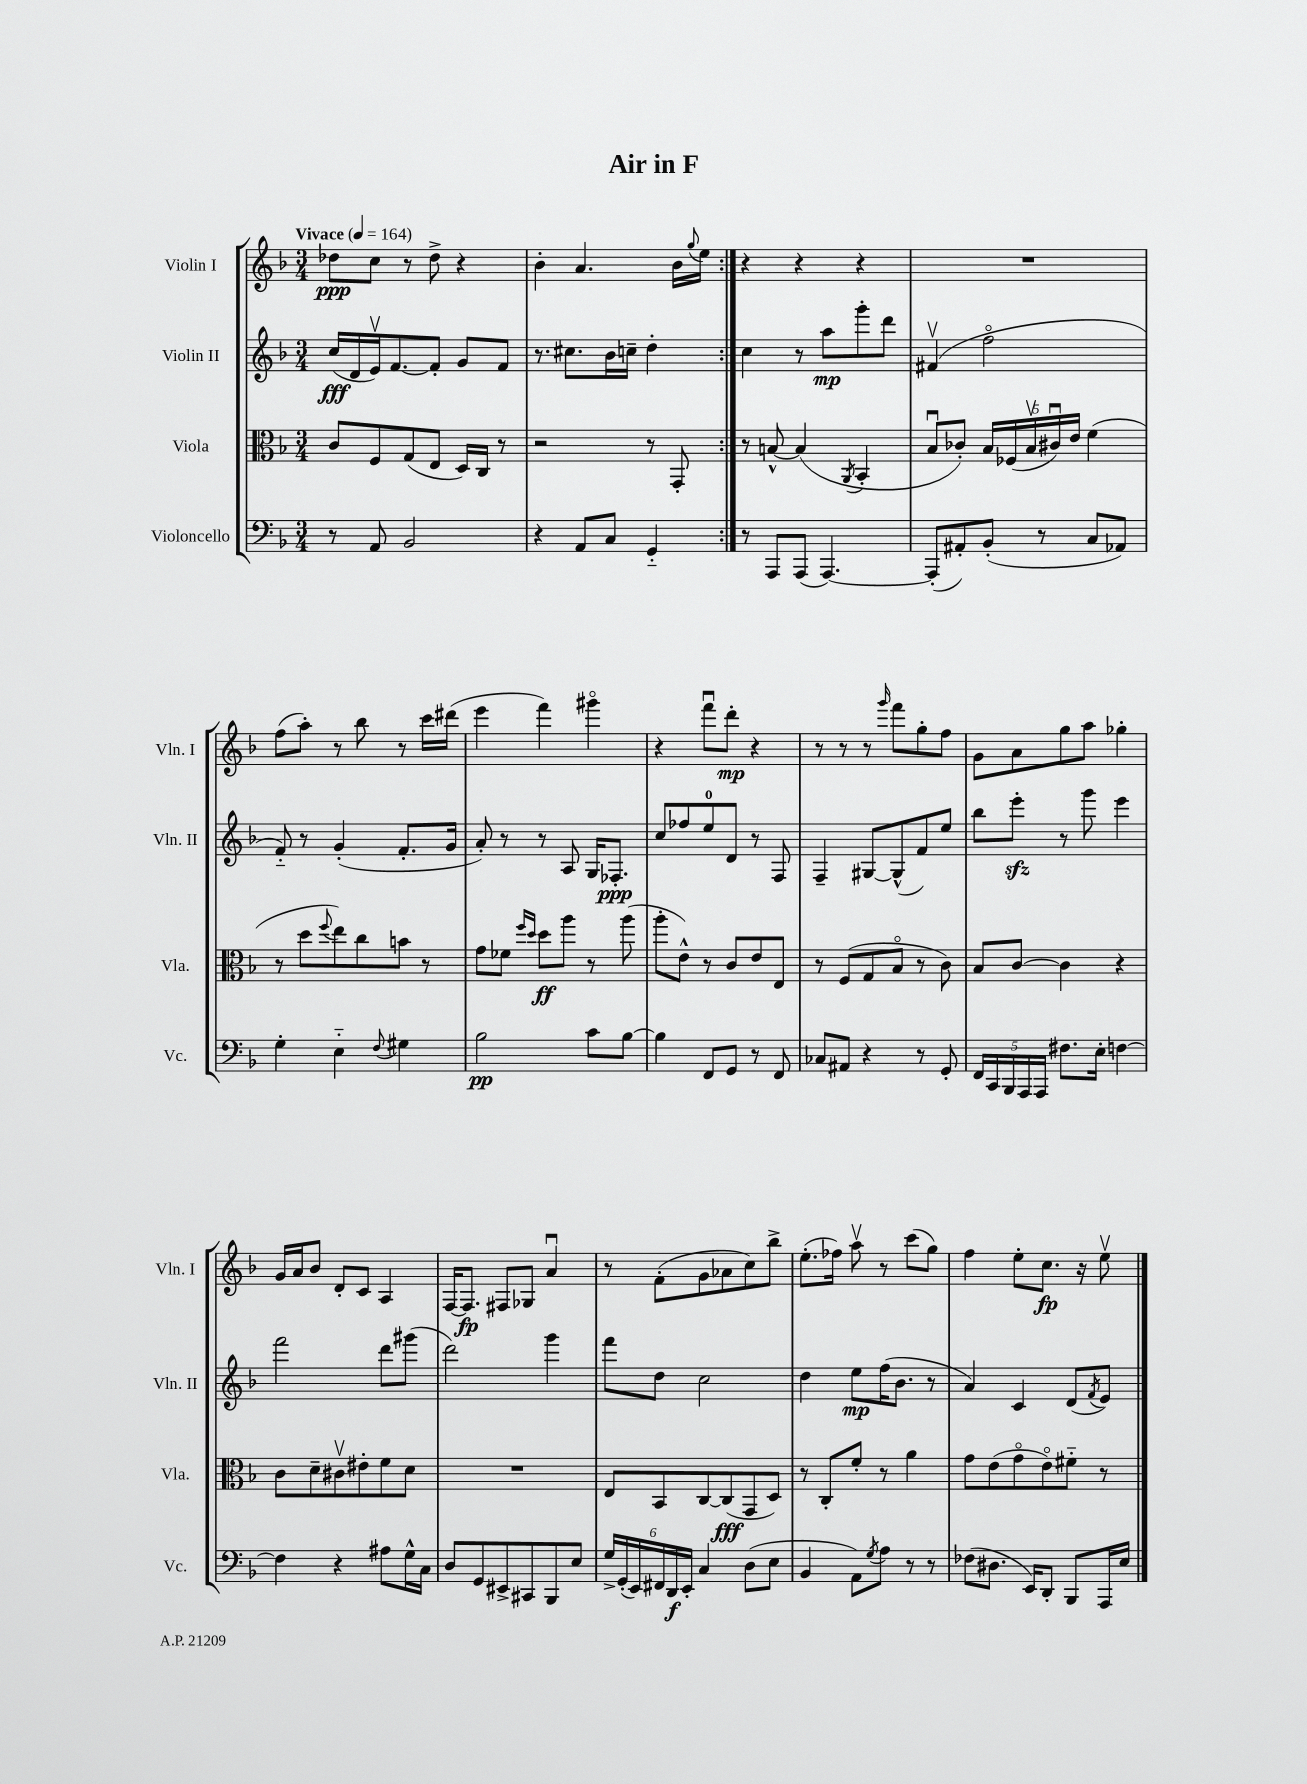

**kern	**dynam	**kern	**dynam	**kern	**dynam	**kern	**dynam
*part4	*part4	*part3	*part3	*part2	*part2	*part1	*part1
*staff4	*staff4	*staff3	*staff3	*staff2	*staff2	*staff1	*staff1
*I"Violoncello	*	*I"Viola	*	*I"Violin II	*	*I"Violin I	*
*I'Vc.	*	*I'Vla.	*	*I'Vln. II	*	*I'Vln. I	*
*clefF4	*	*clefC3	*	*clefG2	*	*clefG2	*
*k[b-]	*	*k[b-]	*	*k[b-]	*	*k[b-]	*
*M3/4	*	*M3/4	*	*M3/4	*	*M3/4	*
*MM164	*	*MM164	*	*MM164	*	*MM164	*
=1	=1	=1	=1	=1	=1	=1	=1
!	!	!	!	!	!	!LO:TX:a:B:t=Vivace	!
8r	.	8c/L	.	(16cc/LL	fff	8dd-X\L	ppp
.	.	.	.	16d/	.	.	.
8AA/	.	8F/	.	16ev/J)	.	8cc\J	.
.	.	.	.	[8.f/	.	.	.
2BB-/	.	(8G/	.	.	.	8r	.
.	.	8E/J	.	8f'/J]	.	8dd-^\	.
.	.	16D/LL)	.	8g/L	.	4r	.
.	.	16C/JJ	.	.	.	.	.
.	.	8r	.	8f/J	.	.	.
=2	=2	=2	=2	=2	=2	=2	=2
4r	.	2r	.	8.r	.	4b-'\	.
.	.	.	.	8.cc#X\L	.	.	.
8AA/L	.	.	.	.	.	4.a/	.
8C/J	.	.	.	16b-\L	.	.	.
.	.	.	.	16ccn~\JJ	.	.	.
4GG/	.	8r	.	4dd'\	.	.	.
.	.	8GG'/	.	.	.	16b-\LL	.
.	.	.	.	.	.	8qqgg/	.
.	.	.	.	.	.	16ee\JJ	.
=3:|!	=3:|!	=3:|!	=3:|!	=3:|!	=3:|!	=3:|!	=3:|!
8r	.	8r	.	4cc\	.	4r	.
8AAA/L	.	[8Bn^^/	.	.	.	.	.
(8AAA/J	.	(4B/]	.	8r	.	4r	.
[4.AAA/)	.	.	.	8aa\L	mp	.	.
.	.	8qAA/	.	.	.	.	.
.	.	4BB-'/	.	8ggg'\	.	4r	.
.	.	.	.	8ddd\J	.	.	.
=4	=4	=4	=4	=4	=4	=4	=4
(8AAA'/L]	.	8B-u/L	.	(4f#Xv/	.	2.r	.
8AA#X'/)	.	8c-X'/J)	.	.	.	.	.
(8BB-'/J	.	20B-/LL	.	2ff\	.	.	.
.	.	(20F-X/	.	.	.	.	.
.	.	20B-v/	.	.	.	.	.
8r	.	.	.	.	.	.	.
.	.	20c#Xu/)	.	.	.	.	.
.	.	20e/JJ	.	.	.	.	.
8C/L	.	(4f\	.	.	.	.	.
8AA-X/J)	.	.	.	.	.	.	.
!!LO:LB:g=z
=5	=5	=5	=5	=5	=5	=5	=5
4G'\	.	8r	.	8f/)	.	(8ff\L	.
.	.	8dd\L	.	8r	.	8aa'\J)	.
.	.	8qqff/	.	.	.	.	.
4E\	.	8ee\)	.	(4g'/	.	8r	.
.	.	8cc\	.	.	.	8bb-\	.
8qqF/	.	.	.	.	.	.	.
4G#X\	.	8bn\J	.	8.f'/L	.	8r	.
.	.	8r	.	.	.	16ccc\LL	.
.	.	.	.	16g/Jk	.	(16ddd#X\JJ	.
=6	=6	=6	=6	=6	=6	=6	=6
2B-\	pp	8g\L	.	8a'/)	.	4eee\	.
.	.	8f-X\J	.	8r	.	.	.
.	.	16qqff/LL	.	.	.	.	.
.	.	16qqdd/JJ	.	.	.	.	.
.	.	8dd\L	ff	8r	.	4fff\)	.
.	.	8aa\J	.	8A/	.	.	.
8c\L	.	8r	.	16G/KL	.	4ggg#X\	.
.	.	.	.	8.F-X'/J	ppp	.	.
[8B-\J	.	(8aa\	.	.	.	.	.
=7	=7	=7	=7	=7	=7	=7	=7
4B-\]	.	8aa'\L	.	8cc/L	.	4r	.
.	.	8e^^\J)	.	8ff-X/	.	.	.
8FF/L	.	8r	.	8ee/	.	8fffu\L	.
8GG/J	.	8c/L	.	8d/J	.	8ddd'\J	mp
8r	.	8e/	.	8r	.	4r	.
8FF/	.	8E/J	.	8F/	.	.	.
=8	=8	=8	=8	=8	=8	=8	=8
8C-X/L	.	8r	.	4F~/	.	8r	.
8AA#X/J	.	(8F/L	.	.	.	8r	.
4r	.	8G/	.	[8G#X/L	.	8r	.
.	.	.	.	.	.	16qqggg/	.
.	.	8B-/J	.	(8G#^^/]	.	8fff\L	.
8r	.	8r	.	8f/)	.	8gg'\	.
8GG'/	.	8c\)	.	8ee/J	.	8ff\J	.
=9	=9	=9	=9	=9	=9	=9	=9
20FF/LL	.	8B-/L	.	8bb-\L	.	8g\L	.
20CC/	.	.	.	.	.	.	.
20BBB-/	.	.	.	.	.	.	.
.	.	[8c/J	.	8eeezz'\J	.	8a\	.
20AAA/	.	.	.	.	.	.	.
20AAA/JJ	.	.	.	.	.	.	.
8.F#X\L	.	4c\]	.	8r	.	8gg\	.
.	.	.	.	8ggg\	.	8aa\J	.
16E'\Jk	.	.	.	.	.	.	.
[4Fn\	.	4r	.	4eee\	.	4gg-X'\	.
!!LO:LB:g=z
=10	=10	=10	=10	=10	=10	=10	=10
4F\]	.	8c\L	.	2fff\	.	16g/LL	.
.	.	.	.	.	.	16a/J	.
.	.	8d~\	.	.	.	8b-/J	.
4r	.	8c#Xv\	.	.	.	8d'/L	.
.	.	8e#X'\	.	.	.	8c/J	.
8A#X\L	.	8f\	.	8ddd\L	.	4A/	.
16G^^\L	.	8d\J	.	(8ggg#X\J	.	.	.
16C\JJ	.	.	.	.	.	.	.
=11	=11	=11	=11	=11	=11	=11	=11
8D/L	.	2.r	.	2ddd\)	.	[16F/KL	.
.	.	.	.	.	.	8.F/J]	fp
8GG/	.	.	.	.	.	.	.
8EE#X^/	.	.	.	.	.	8F#X/L	.
8CC#X/	.	.	.	.	.	8G-X/J	.
8BBB-/	.	.	.	4ggg\	.	4au/	.
8E/J	.	.	.	.	.	.	.
=12	=12	=12	=12	=12	=12	=12	=12
24G^/LL	.	8E/L	.	8fff\L	.	8r	.
(24GG'/	.	.	.	.	.	.	.
24EE/)	.	.	.	.	.	.	.
24FF#X/	.	8BB-/	.	8dd\J	.	(8f'\L	.
24DD/	f	.	.	.	.	.	.
24EE'/JJ	.	.	.	.	.	.	.
4C/	.	[8C/	.	2cc\	.	8g\	.
.	.	(8C/]	fff	.	.	8a-X\	.
(8D\L	.	8GG/	.	.	.	8cc\)	.
8E\J	.	8D/J)	.	.	.	8bb-^\J	.
=13	=13	=13	=13	=13	=13	=13	=13
4BB-/	.	8r	.	4dd\	.	(8.ee'\L	.
.	.	8C'/L	.	.	.	.	.
.	.	.	.	.	.	16ff-X\Jk)	.
8AA\L)	.	8f'/J	.	8ee\L	mp	8aav\	.
8qG/	.	.	.	.	.	.	.
8A\J	.	8r	.	(16ff\K	.	8r	.
.	.	.	.	8.b-\J	.	.	.
8r	.	4a\	.	.	.	(8ccc\L	.
8r	.	.	.	8r	.	8gg\J)	.
=14	=14	=14	=14	=14	=14	=14	=14
(8F-X\L	.	8g\L	.	4a/)	.	4ff\	.
8.D#X\J	.	(8e\	.	.	.	.	.
.	.	8g\	.	4c/	.	8ee'\L	.
16EE/KL)	.	.	.	.	.	.	.
8DD'/J	.	8e\)	.	.	.	8.cc\J	fp
8BBB-/L	.	8f#X\J	.	(8d/L	.	.	.
.	.	.	.	.	.	16r	.
.	.	.	.	8qf/	.	.	.
16AAA/L	.	8r	.	8e/J)	.	8eev\	.
16E/JJ	.	.	.	.	.	.	.
==	==	==	==	==	==	==	==
*-	*-	*-	*-	*-	*-	*-	*-
